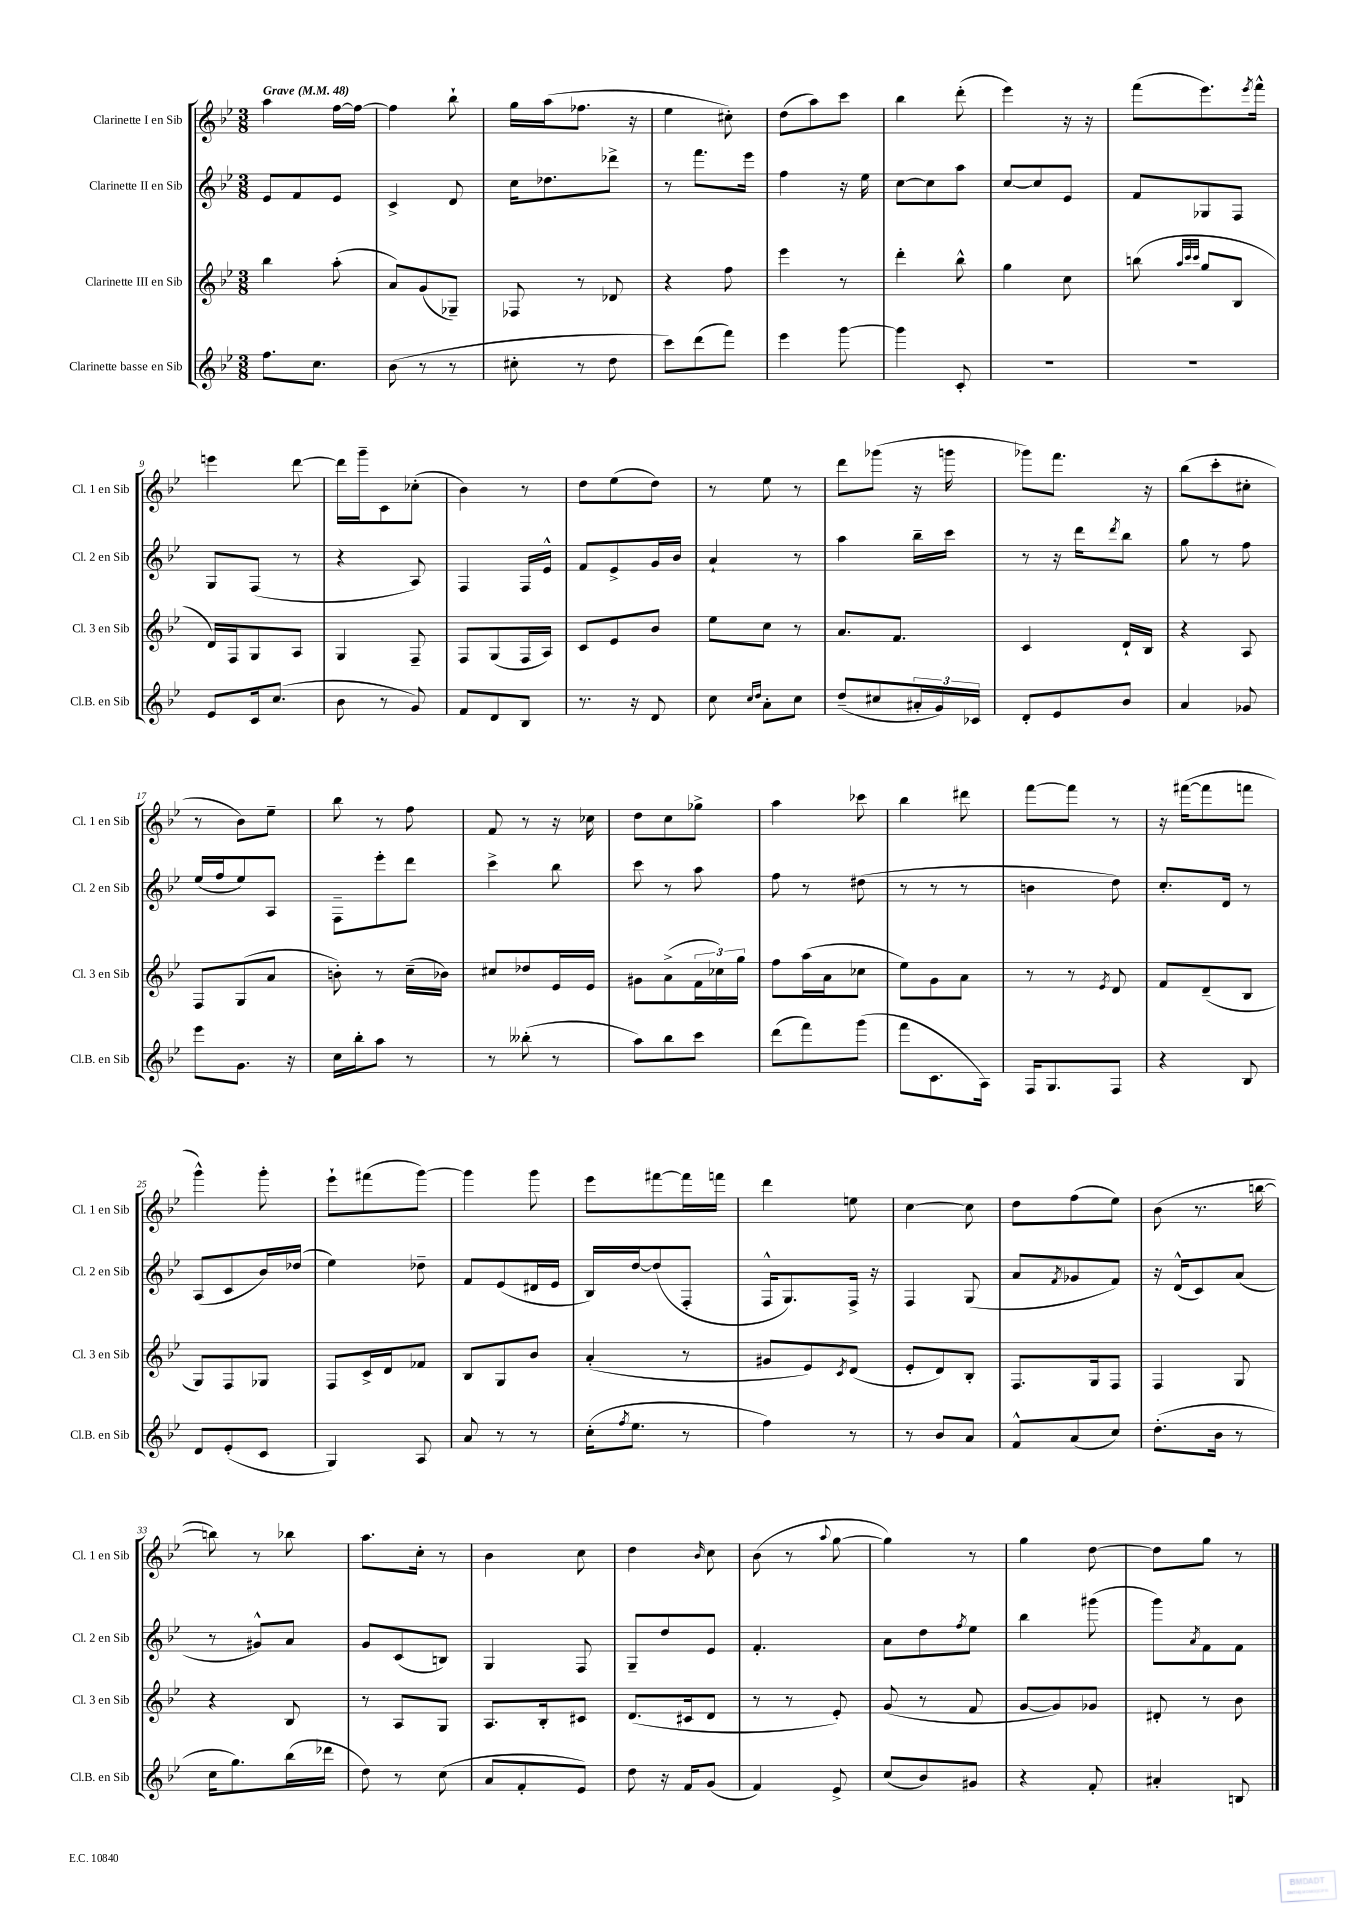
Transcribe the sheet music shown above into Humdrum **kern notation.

**kern	**kern	**kern	**kern
*part4	*part3	*part2	*part1
*staff4	*staff3	*staff2	*staff1
*I"Clarinette basse en Sib	*I"Clarinette III en Sib	*I"Clarinette II en Sib	*I"Clarinette I en Sib
*I'Cl.B. en Sib	*I'Cl. 3 en Sib	*I'Cl. 2 en Sib	*I'Cl. 1 en Sib
*clefG2	*clefG2	*clefG2	*clefG2
*k[b-e-]	*k[b-e-]	*k[b-e-]	*k[b-e-]
*M3/8	*M3/8	*M3/8	*M3/8
*MM48	*MM48	*MM48	*MM48
=1	=1	=1	=1
!	!	!	!LO:TX:a:B:t=Grave
8.ff\L	4bb-\	8e-/L	4aa\
.	.	8f/	.
8.cc\J	.	.	.
.	(8aa'\	8e-/J	[16ff\LL
.	.	.	16ff\JJ_
=2	=2	=2	=2
(8b-\	8a/L)	4c^/	4ff\]
8r	(8g/	.	.
8r	8G-X~/J)	8d/	8bb-`\
=3	=3	=3	=3
8cc#X'\	8F-X/	16cc\KL	16gg\LL
.	.	8.dd-X\	(16aa\J
8r	8r	.	8.ff-X\J
8dd\	8d-X/	8ddd-X^\J	.
.	.	.	16r
=4	=4	=4	=4
8ccc\L)	4r	8r	4ee-\
(8ddd\	.	8.fff\L	.
8fff\J)	8ff\	.	8cc#X'\)
.	.	16eee-\Jk	.
=5	=5	=5	=5
4eee-\	4eee-\	4ff\	(8dd\L
.	.	.	8aa\)
[8ggg\	8r	16r	8ccc\J
.	.	16ee-\	.
=6	=6	=6	=6
4ggg\]	4ddd'\	[8cc\L	4bb-\
.	.	8cc\]	.
8c'/	8bb-^^\	8aa\J	(8ddd'\
=7	=7	=7	=7
4.r	4gg\	[8cc/L	4eee-\)
.	.	8cc/]	.
.	8cc\	8e-/J	16r
.	.	.	16r
=8	=8	=8	=8
4.r	(8bbn\	8f/L	(8fff\L
.	32qqaa/LLL	.	.
.	32qqccc/	.	.
.	32qqccc/JJJ	.	.
.	8gg/L	8G-X/	8.eee-\)
.	8B-/J	8F/J	.
.	.	.	8qeee-/
.	.	.	16fff^^\Jk
!!LO:LB:g=z
=9	=9	=9	=9
8e-/L	16d/LL)	8G/L	4eeen\
.	16F/J	.	.
16c/k	8G/	(8F/J	.
(8.cc/J	.	.	.
.	8A/J	8r	[8ddd\
=10	=10	=10	=10
8b-\	4G/	4r	16ddd\LL]
.	.	.	16ggg~\J
8r	.	.	8c\
8g/)	8F~/	8A/)	(8cc-X'\J
=11	=11	=11	=11
8f/L	8F/L	4F/	4b-\)
8d/	(8G/	.	.
8B-/J	16F/L	16F/LL	8r
.	16A/JJ)	16e-^^/JJ	.
=12	=12	=12	=12
8.r	8c/L	8f/L	8dd\L
.	8e-/	8e-^/	(8ee-\
16r	.	.	.
8d/	8b-/J	16g/L	8dd\J)
.	.	16b-/JJ	.
=13	=13	=13	=13
8cc\	8ee-\L	4a`/	8r
16qqcc/LL	.	.	.
16qqdd/JJ	.	.	.
8a'\L	8cc\J	.	8ee-\
8cc\J	8r	8r	8r
=14	=14	=14	=14
(8dd~/L	8.a/L	4aa\	8ddd\L
8cc#X/	.	.	(8ggg-X\J
.	8.f/J	.	.
24a#X'/L	.	16bb-~\LL	16r
24g/)	.	.	.
.	.	16ccc\JJ	16gggn\
24c-X/JJ	.	.	.
=15	=15	=15	=15
8d'/L	4c/	8r	8ggg-X\L)
8e-/	.	16r	8.fff\J
.	.	16ddd\KL	.
.	.	8qddd/	.
8b-/J	16d`/LL	8bb-\J	.
.	16B-/JJ	.	16r
=16	=16	=16	=16
4a/	4r	8gg\	(8bb-\L
.	.	8r	8ccc'\
8g-X/	8A/	8ff\	8cc#X'\J
!!LO:LB:g=z
=17	=17	=17	=17
8eee-\L	8F/L	(16ee-/LL	8r
.	.	16ff/J	.
8.g\J	(8G/	8ee-/)	8b-\L)
.	8a/J	8A/J	8ee-~\J
16r	.	.	.
=18	=18	=18	=18
16cc\LL	8bn'\)	8F~\L	8bb-\
16bb-'\J	.	.	.
8aa\J	8r	8eee-'\	8r
8r	(16cc~\LL	8ddd\J	8ff\
.	16b-X\JJ)	.	.
=19	=19	=19	=19
8r	8cc#X/L	4ccc^\	8f/
(8bb--X'\	8dd-X/	.	8r
8r	16e-/L	8bb-\	16r
.	16e-/JJ	.	16cc-X\
=20	=20	=20	=20
8aa\L)	8g#X\L	8ccc\	8dd\L
8bb-\	(8a^\	8r	8cc\
8ccc\J	24f\L	8aa\	8gg-X^\J
.	24cc-X\)	.	.
.	24gg\JJ	.	.
=21	=21	=21	=21
(8ddd\L	8ff\L	8ff\	4aa\
8fff\)	(16aa\L	8r	.
.	16a\J	.	.
(8ggg\J	8cc-X\J	(8dd#X\	8ccc-X\
=22	=22	=22	=22
8fff\L	8ee-\L)	8r	4bb-\
8.c\	8g\	8r	.
.	8a\J	8r	8ddd#X\
16A\Jk)	.	.	.
=23	=23	=23	=23
16F/KL	8r	4bn\	[8fff\L
8.G/	.	.	.
.	8r	.	8fff\J]
.	8qe-/	.	.
8F/J	8d/	8dd\)	8r
=24	=24	=24	=24
4r	8f/L	8.cc'/L	16r
.	.	.	([16fff#X\KL
.	(8d~/	.	8fff#\]
.	.	16d/Jk	.
8B-/	8B-/J	8r	8fffn\J
!!LO:LB:g=z
=25	=25	=25	=25
8d/L	8G/L)	(8A/L	4ggg^^\)
(8e-'/	8F/	8c/	.
8c/J	8G-X/J	16b-/L)	8ggg'\
.	.	(16dd-X/JJ	.
=26	=26	=26	=26
4G/)	8F/L	4ee-\)	8eee-`\L
.	16c^/L	.	(8fff#X\
.	16d/J	.	.
8A/	8f-X/J	8dd-X~\	[8ggg\J)
=27	=27	=27	=27
8a/	8B-/L	8f/L	4ggg\]
8r	8G/	(8e-/	.
8r	8b-/J	16d#X/L	8ggg\
.	.	16e-/JJ	.
=28	=28	=28	=28
(16cc'\KL	(4a'/	16B-/LL)	8eee-\L
8qff/	.	.	.
8.ee-\J	.	[16dd/J	.
.	.	(8dd/]	[8fff#X\
8r	8r	8F'/J	16fff#\L]
.	.	.	16fffn\JJ
=29	=29	=29	=29
4ff\)	8g#X/L	16F^^/KL	4ddd\
.	.	8.G/)	.
.	8e-/)	.	.
.	8qc/	.	.
8r	(8d/J	16F^/Jk	8een\
.	.	16r	.
=30	=30	=30	=30
8r	8e-'/L	4F/	[4cc\
8b-/L	8d/)	.	.
8a/J	8B-'/J	(8G/	8cc\]
=31	=31	=31	=31
8f^^/L	8.F/L	8a/L	8dd\L
.	.	8qf/	.
(8a/	.	8g-X/	(8ff\
.	16G/k	.	.
8cc/J)	8F/J	8f/J)	8ee-\J)
=32	=32	=32	=32
(8.dd'\L	4F/	16r	(8b-\
.	.	(16d^^/KL	.
.	.	8c/)	8.r
16b-\Jk	.	.	.
8r	8G/	(8a/J	.
.	.	.	[16bbn\
!!LO:LB:g=z
=33	=33	=33	=33
16cc\KL	4r	8r	8bbn\])
8.gg\)	.	.	.
.	.	8g#X^^/L)	8r
(16bb-\L	8B-/	8a/J	8bb-X\
16ddd-X\JJ	.	.	.
=34	=34	=34	=34
8dd\)	8r	8g/L	8.aa\L
8r	8A/L	(8c/	.
.	.	.	16cc'\Jk
(8cc\	8G/J	8Bn/J)	8r
=35	=35	=35	=35
8a/L	8.A/L	4G/	4b-\
8f'/	.	.	.
.	16B-'/k	.	.
8e-/J)	8c#X/J	8F/	8cc\
=36	=36	=36	=36
8dd\	(8.d/L	8G~/L	4dd\
16r	.	8dd/	.
16f/KL	16c#X/k	.	.
.	.	.	16qqb-/
(8g/J	8d/J	8e-/J	8cc\
=37	=37	=37	=37
4f/)	8r	4.f'/	(8b-\
.	8r	.	8r
.	.	.	8qqaa/
8e-^/	8e-'/)	.	[8gg\
=38	=38	=38	=38
(8cc/L	(8g/	8a\L	4gg\])
8b-/)	8r	8dd\	.
.	.	8qff/	.
8g#X/J	8f/	8ee-\J	8r
=39	=39	=39	=39
4r	[8g/L	4bb-\	4gg\
.	8g/])	.	.
8f'/	8g-X/J	(8ggg#X\	[8dd\
=40	=40	=40	=40
4a#X'/	8d#X'/	8ggg\L)	8dd\L]
.	.	8qa/	.
.	8r	8f\	8gg\J
8Bn/	8b-\	8f\J	8r
==	==	==	==
*-	*-	*-	*-
